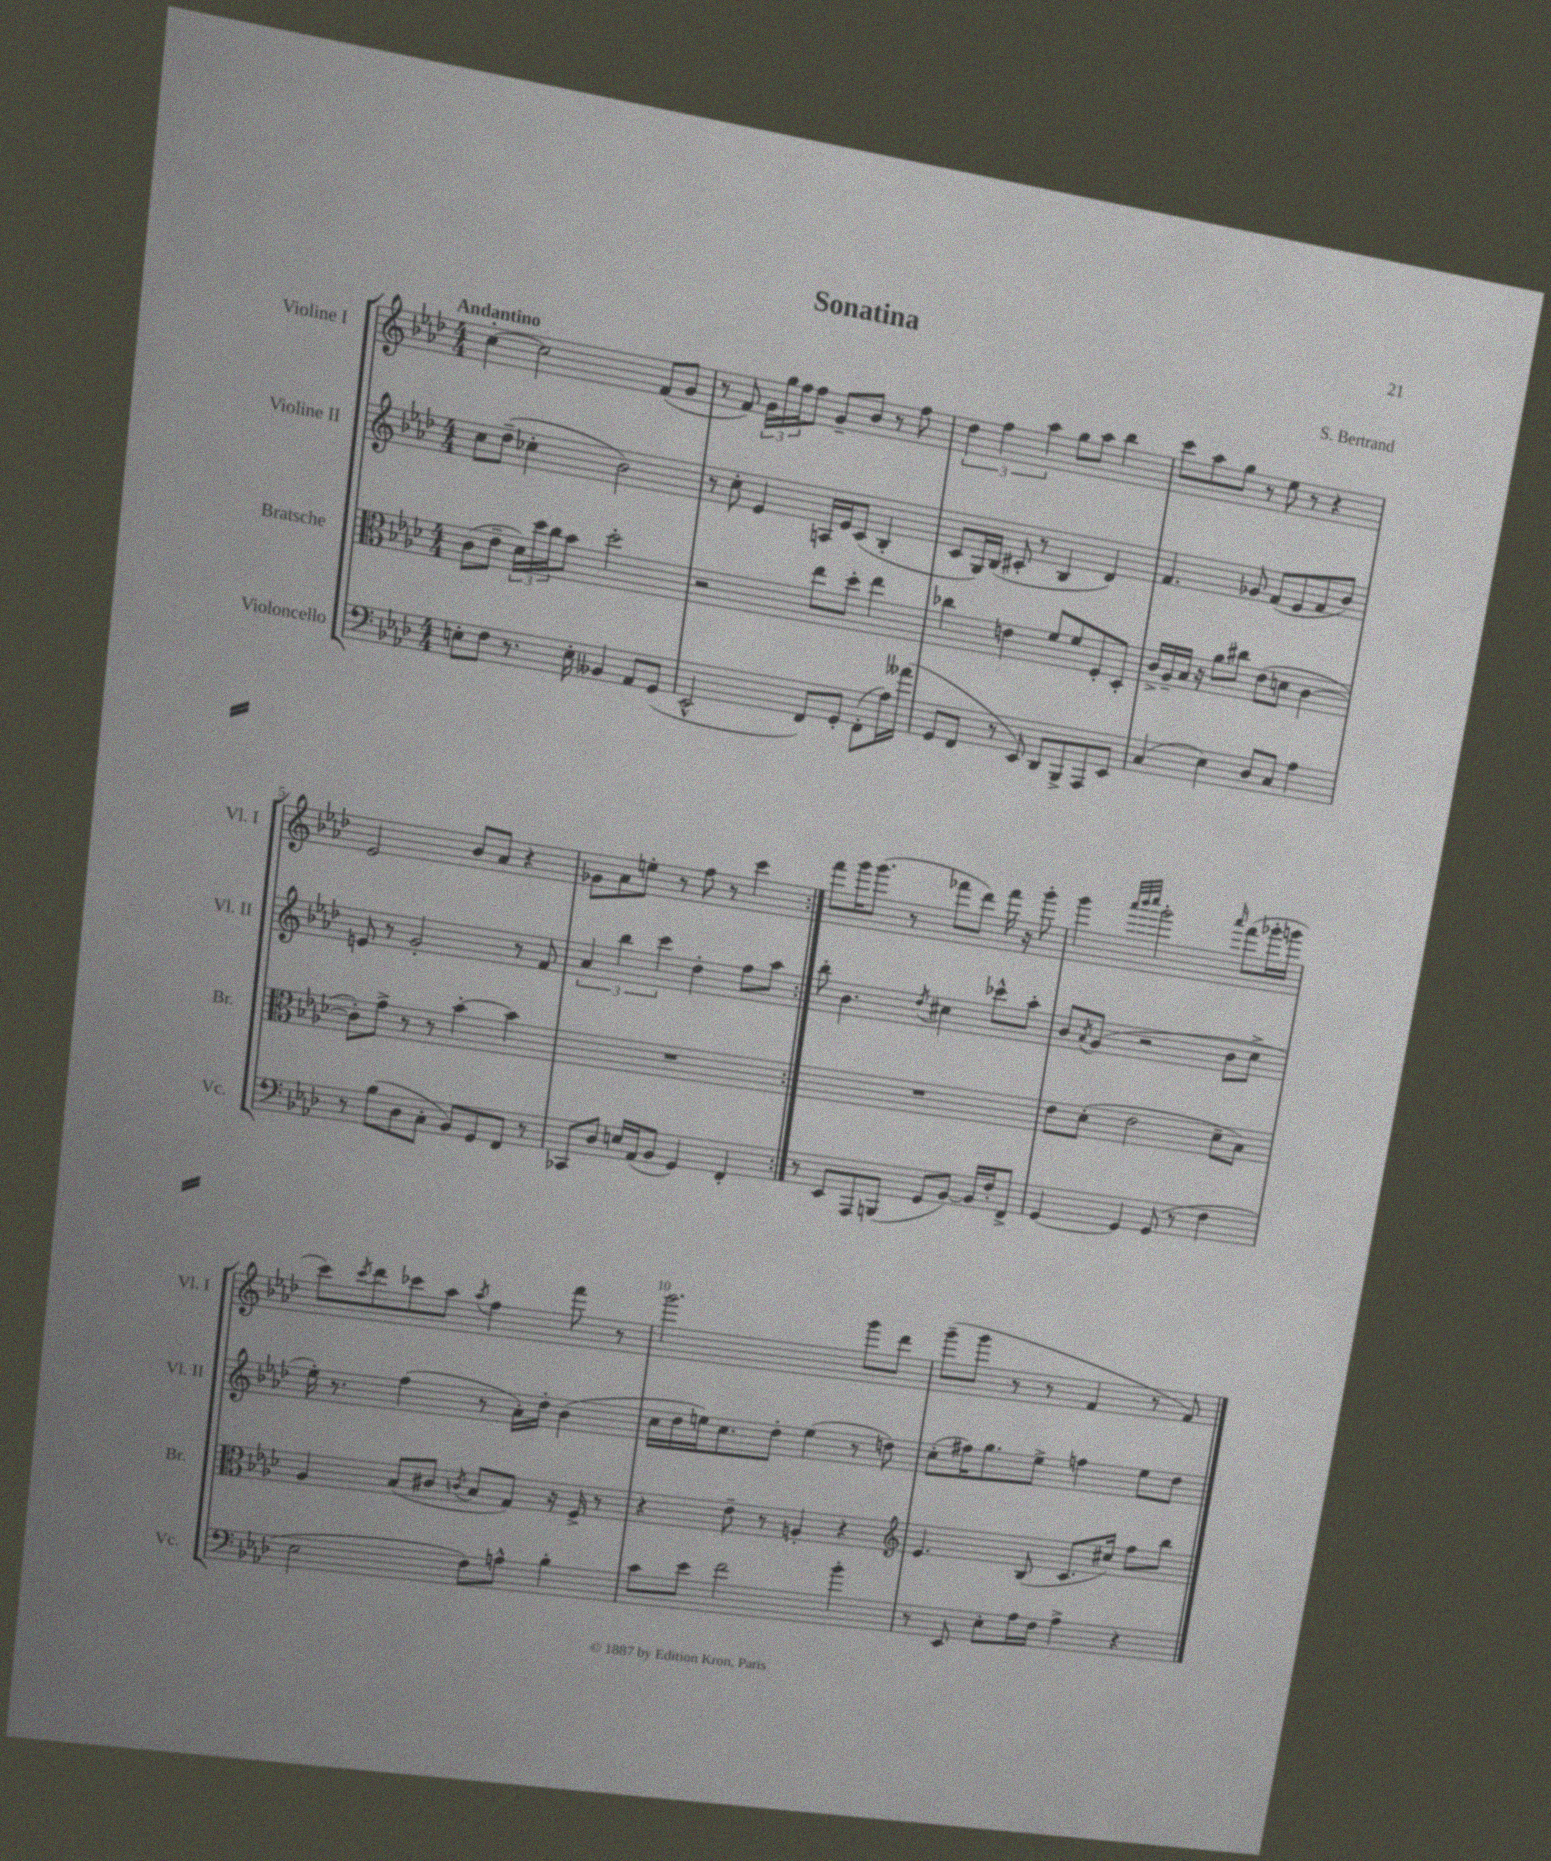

**kern	**kern	**kern	**kern
*part4	*part3	*part2	*part1
*staff4	*staff3	*staff2	*staff1
*I"Violoncello	*I"Bratsche	*I"Violine II	*I"Violine I
*I'Vc.	*I'Br.	*I'Vl. II	*I'Vl. I
*clefF4	*clefC3	*clefG2	*clefG2
*k[b-e-a-d-]	*k[b-e-a-d-]	*k[b-e-a-d-]	*k[b-e-a-d-]
*M4/4	*M4/4	*M4/4	*M4/4
=1	=1	=1	=1
!	!	!	!LO:TX:a:B:t=Andantino
8En'\L	(8c\L	8cc\L	[4cc'\
8F\J	8e-~\J	(8dd-~\J	.
8.r	24d-\LL)	4cc-X'\	2cc\]
.	24dd-\	.	.
.	24cc\J	.	.
.	8b-\J	.	.
16E'\	.	.	.
4BB--X/	2dd-'\	2b-\)	.
8AA-/L	.	.	(8f/L
(8GG/J	.	.	8g/J
=2	=2	=2	=2
2EE-^^/	2r	8r	8r
.	.	8cc'\	8f/)
.	.	4e-/	24g\LL
.	.	.	24gg\
.	.	.	24ff\J
.	.	.	8ff\J
8FF/L)	8ee-\L	16An/LL	8g~/L
.	.	16e-/J	.
8GG'/J	8dd-'\J	(8c/J	8b-/J
(8FF'\L	4ee-\	4B-'/	8r
16A-\L)	.	.	8ff\
(16a--X\JJ	.	.	.
=3	=3	=3	=3
8GG/L	4cc-X\	8c/L	6dd-\
8FF/J	.	16G/L)	.
.	.	.	6ff\
.	.	(16B-/JJ	.
8r	4en\	8c#X'/	.
.	.	.	6aa-\
8EE-/)	.	8r	.
8DD-/L	8f/L	4B-/	8gg\L
8BBB-^/	8f/	.	8aa-\J
8AAA-/	8F'/	4d-/)	4bb-\
8EE-/J	8D-'/J	.	.
=4	=4	=4	=4
(4C/	16c^/LL	4.f/	8ccc\L
.	16A-~/	.	.
.	16B-/JJ	.	8aa-\
.	16r	.	.
4E-\)	8a-\L	.	8gg\J
.	8cc#X\J	8g-X/	8r
8D-/L	(8e-\L	(8f/L	8ee-\
8C/J	8dn\J	8e-/	8r
4A-\	[4c\	8f/	4r
.	.	8b-/J)	.
!!LO:LB:g=z
=5	=5	=5	=5
8r	8c'\L])	8en/	2e-/
(8B-\L	8g^\J	8r	.
8D-\	8r	2g'/	.
8C'\J	8r	.	.
8BB-/L)	[4b-'\	.	8b-/L
8GG/	.	.	8a-/J
8FF/J	4b-\]	8r	4r
8r	.	8f/	.
=6	=6	=6	=6
8CC-X/L	1r	6a-/	8g-X\L
8D-/J	.	.	8a-\
.	.	6bb-\	.
16En/LL	.	.	8een'\J
(16AA-/J	.	.	.
.	.	6ccc\	.
8BB-/J	.	.	8r
4GG/)	.	4dd-'\	8ff\
.	.	.	8r
4FF'/	.	8ff\L	4ccc\
.	.	8aa-\J	.
=7:|!	=7:|!	=7:|!	=7:|!
8r	1r	8bb-'\	8fff\L
8EE-/L	.	4.b-\	16ggg\K
.	.	.	(8.ggg\J
8AAA-/	.	.	.
(8BBBn/J	.	.	8r
.	.	8qdd-/	.
8GG/L	.	4cc#X\	8fff-X\L
[8BB-/J)	.	.	8ddd-\J)
16BB-/LL]	.	8ccc-X^^\L	16fff-\
16F'/J	.	.	16r
8FF^/J	.	8aa-'\J	8ggg'\
=8	=8	=8	=8
[4GG/	8e-\L	8b-/L	4ggg\
.	.	8qa-/	.
.	(8d-'\J	(8g/J	.
.	.	.	32qqaaa-/LLL
.	.	.	32qqbbb-/
.	.	.	32qqcccc/JJJ
4GG/]	2e-\	2r	2ggg'\
(8GG/	.	.	.
8r	.	.	.
.	.	.	16qqaaa-/
4F\	8d-~\L	8b-\L	(8fff\L
.	8B-\J)	8cc^\J	16ggg-X'\L
.	.	.	16gggn\JJ
!!LO:LB:g=z
=9	=9	=9	=9
2E-\	4A-/	16ee-'\)	8ccc\L)
.	.	8.r	.
.	.	.	8qccc/
.	.	.	8ddd-\
.	(8B-/L	(4ff\	8ccc-X\
.	8c#X/J	.	8aa-\J
.	8qcn/	.	8qaa-/
8F\L)	8B-/L	8r	4ff\
8An^^\J	8G/J)	16a-'\LL)	.
.	.	16dd-'\JJ	.
4B-'\	16r	(4b-\	8fff\
.	16F^/	.	.
.	8r	.	8r
=10	=10	=10	=10
8c\L	4r	16cc\LL	2.ggg\
.	.	16dd-\	.
8e-\J	.	16een\J)	.
.	.	8.cc\	.
2f\	8e-~\	.	.
.	8r	8dd-'\J	.
.	4An'/	(4ee\	.
4b-'\	4r	8r	8ggg\L
.	.	8ddn\)	8ddd-\J
=11	=11	=11	=11
*	*clefG2	*	*
8r	4.e-/	(8cc'\L	(8ggg~\L
8EE-/	.	16ff#X\K)	8ggg\J
.	.	8.gg\	.
8E-'\L	.	.	8r
16A-\L	(8B-/	8ee-^\J	8r
16F\JJ	.	.	.
4A-^\	8.c/L	4ffn\	4f/
.	16cc#X/Jk)	.	.
4r	8ff\L	8ee-\L	8r
.	8bb-\J	8dd-\J	8f/)
==	==	==	==
*-	*-	*-	*-
